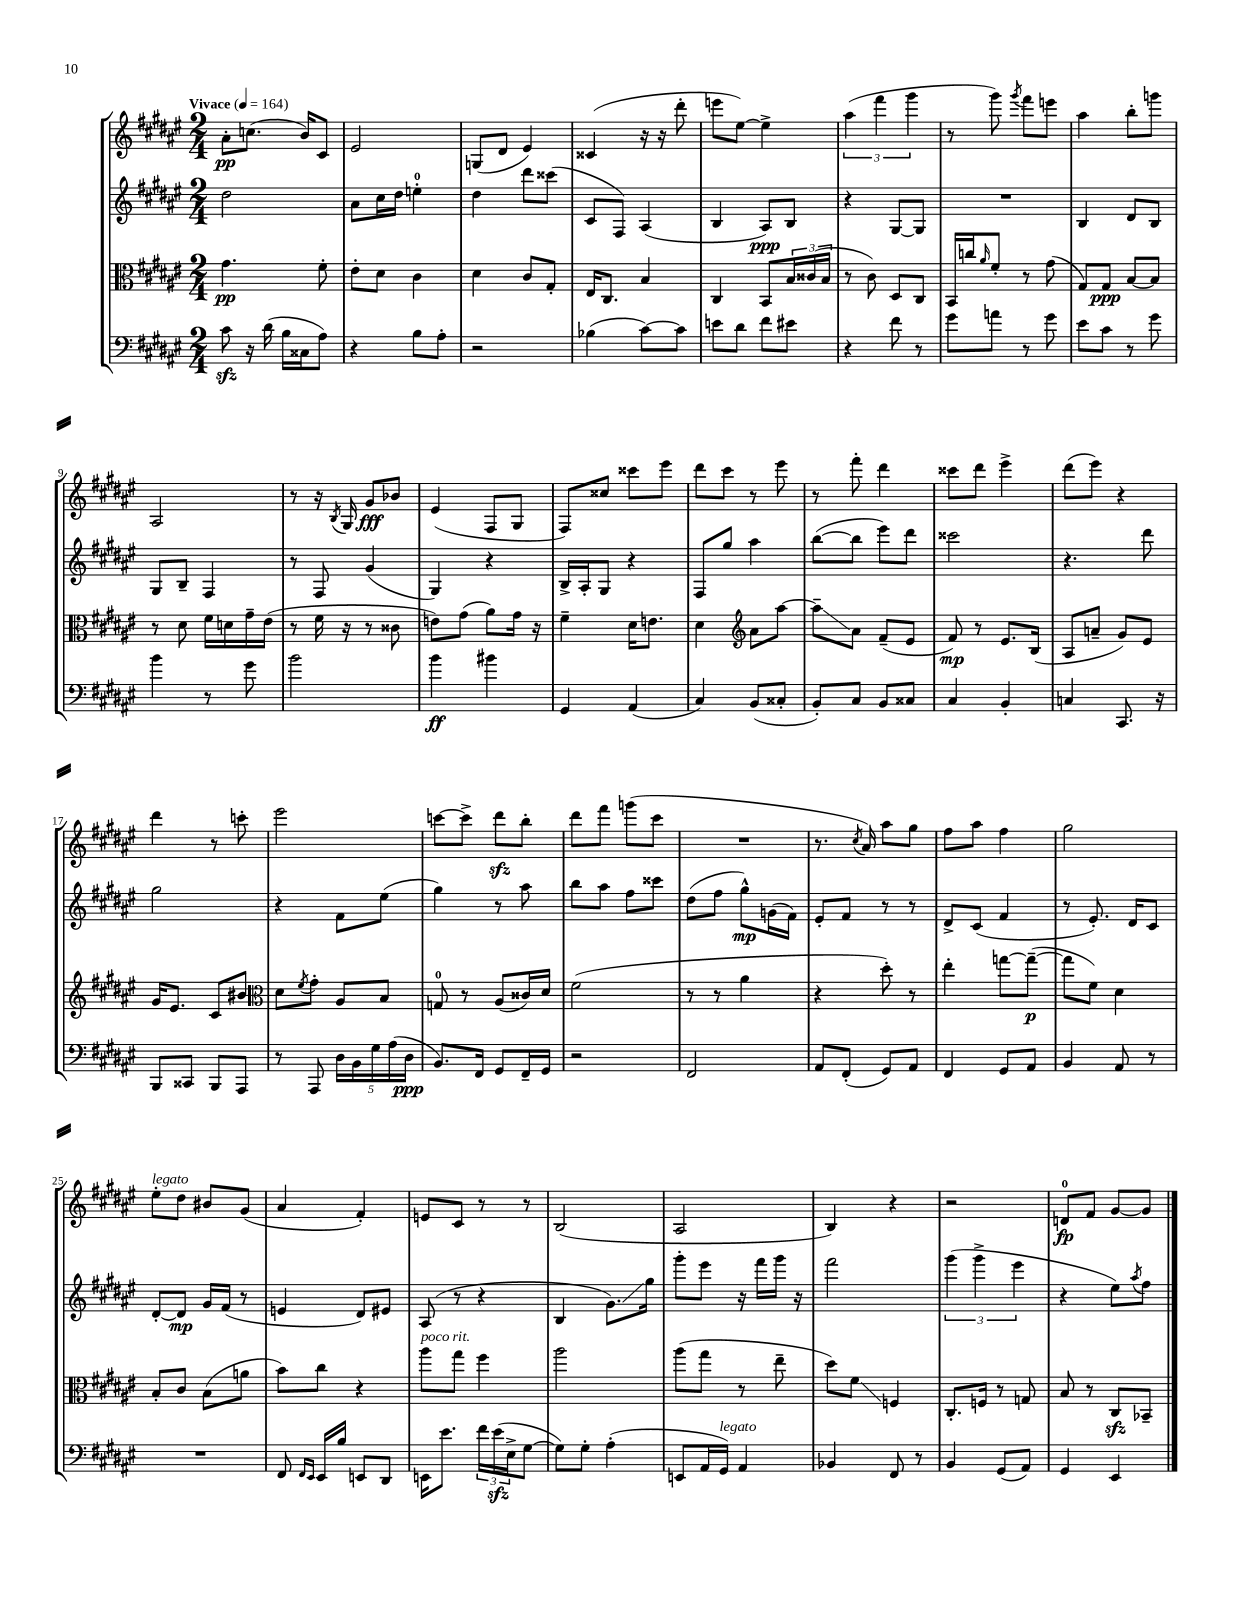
<<
\new StaffGroup <<
\new Staff = "s0" {
    \clef treble \key fis \major \numericTimeSignature \time 2/4 \tempo "Vivace" 4 = 164
    ais'8-.\pp c''8.( b'16) cis'8 |
    eis'2 |
    g8( dis'8 eis'4) |
    cisis'4( r16 r16 dis'''8-. |
    e'''8 eis''8~) eis''4-> |
    \tuplet 3/2 { ais''4( fis'''4 gis'''4 } |
    r8 gis'''8) \acciaccatura { gis'''8 } fis'''8 e'''8 |
    ais''4 b''8-. g'''8 |
    ais2 |
    r8 r16 \acciaccatura { b8 } gis16 gis'8\fff bes'8 |
    eis'4( fis8 gis8 |
    fis8) cisis''8 cisis'''8 eis'''8 |
    dis'''8 cis'''8 r8 eis'''8 |
    r8 fis'''8-. dis'''4 |
    cisis'''8 dis'''8 eis'''4-> |
    dis'''8( eis'''8) r4 |
    dis'''4 r8 c'''8-. |
    eis'''2 |
    c'''8~ c'''8-> dis'''8\sfz b''8-. |
    dis'''8 fis'''8 g'''8( cis'''8 |
    R2 |
    r8. \acciaccatura { cis''8 } ais'16) ais''8 gis''8 |
    fis''8 ais''8 fis''4 |
    gis''2 |
    eis''8-.^\markup { \italic "legato" } dis''8 bis'8 gis'8( |
    ais'4 fis'4-.) |
    e'8 cis'8 r8 r8 |
    b2( |
    ais2 |
    b4) r4 |
    r2 |
    d'8-0\fp fis'8 gis'8~ gis'8 \bar "|." |
}
\new Staff = "s1" {
    \clef treble \key fis \major \numericTimeSignature \time 2/4
    dis''2 |
    ais'8 cis''16 dis''16 e''4-0-. |
    dis''4 dis'''8 cisis'''8( |
    cis'8 fis8) ais4( |
    b4 ais8\ppp) b8 |
    r4 gis8~ gis8 |
    R2 |
    b4 dis'8 b8 |
    gis8 b8-- fis4 |
    r8 fis8 gis'4( |
    gis4) r4 |
    b16-> ais16-. gis8 r4 |
    fis8 gis''8 ais''4 |
    b''8~( b''8 eis'''8) dis'''8 |
    cisis'''2 |
    r4. dis'''8 |
    gis''2 |
    r4 fis'8 eis''8( |
    gis''4) r8 ais''8 |
    b''8 ais''8 fis''8 cisis'''8 |
    dis''8( fis''8 gis''8-^\mp) g'16( fis'16) |
    eis'8-. fis'8 r8 r8 |
    dis'8-> cis'8( fis'4 |
    r8 eis'8.-.) dis'16 cis'8 |
    dis'8~-. dis'8\mp gis'16 fis'16( r8 |
    e'4 dis'8) eis'8 |
    ais8( r8 r4 |
    b4 gis'8.\glissando) gis''16 |
    gis'''8-. eis'''8 r16 fis'''16 gis'''16 r16 |
    fis'''2 |
    \tuplet 3/2 { gis'''4( gis'''4-> eis'''4 } |
    r4 eis''8) \acciaccatura { ais''8 } fis''8 \bar "|." |
}
\new Staff = "s2" {
    \clef alto \key fis \major \numericTimeSignature \time 2/4
    gis'4.\pp fis'8-. |
    eis'8-. dis'8 cis'4 |
    dis'4 cis'8 gis8-. |
    eis16 cis8. b4 |
    cis4 b,8 \tuplet 3/2 { b16 cisis'16( b16 } |
    r8 cis'8) dis8 cis8 |
    b,16 c''16 \grace { ais'16 } fis'8-. r8 gis'8( |
    gis8) gis8\ppp b8~ b8 |
    r8 dis'8 fis'16 d'16 gis'16-- eis'16( |
    r8 fis'16 r16 r8 cisis'8 |
    e'8) gis'8( ais'8) gis'16 r16 |
    fis'4-- dis'16 e'8. |
    dis'4 \clef treble ais'8 ais''8~ |
    ais''8--\glissando ais'8 fis'8--( eis'8 |
    fis'8\mp) r8 eis'8. b16( |
    ais8 a'8-- gis'8) eis'8 |
    gis'16 eis'8. cis'8 bis'8 |
    \clef alto dis'8 \acciaccatura { fis'8 } gis'8-. ais8 b8 |
    g8-0 r8 ais8( cisis'16) dis'16 |
    fis'2( |
    r8 r8 ais'4 |
    r4 dis''8-.) r8 |
    eis''4-. g''8~ g''8~--\p( |
    g''8 fis'8) dis'4 |
    b8-. cis'8 b8( a'8 |
    b'8) cis''8 r4 |
    ais''8^\markup { \italic "poco rit." } gis''8 fis''4 |
    ais''2 |
    ais''8( gis''8 r8 eis''8-- |
    dis''8) fis'8\glissando f4 |
    cis8.-. f16 r8 g8 |
    b8 r8 cis8\sfz bes,8-- \bar "|." |
}
\new Staff = "s3" {
    \clef bass \key fis \major \numericTimeSignature \time 2/4
    cis'8\sfz r16 dis'16( b16 cisis16 ais8) |
    r4 b8 ais8-. |
    r2 |
    bes4( cis'8~) cis'8 |
    e'8 dis'8 fis'8 eis'8 |
    r4 fis'8 r8 |
    gis'8 a'8 r8 gis'8 |
    eis'8 cis'8 r8 gis'8 |
    b'4 r8 gis'8 |
    b'2 |
    b'4\ff bis'4 |
    gis,4 ais,4( |
    cis4) b,8( cisis8-. |
    b,8-.) cis8 b,8 cisis8 |
    cis4 b,4-. |
    c4 cis,8. r16 |
    b,,8 cisis,8 b,,8 ais,,8 |
    r8 ais,,8 \tuplet 5/4 { dis16 b,16 gis16 ais16( dis16\ppp } |
    b,8.) fis,16 gis,8 fis,16-- gis,16 |
    r2 |
    fis,2 |
    ais,8 fis,8-.( gis,8) ais,8 |
    fis,4 gis,8 ais,8 |
    b,4 ais,8 r8 |
    R2 |
    fis,8 \grace { fis,16 eis,16 } eis,16 b16 e,8 dis,8 |
    e,16 eis'8. \tuplet 3/2 { fis'16 eis'16\sfz( eis16-> } gis8~ |
    gis8) gis8-. ais4-.( |
    e,8 ais,16 gis,16^\markup { \italic "legato" }) ais,4 |
    bes,4 fis,8 r8 |
    b,4 gis,8( ais,8) |
    gis,4 eis,4 \bar "|." |
}
>>
>>
